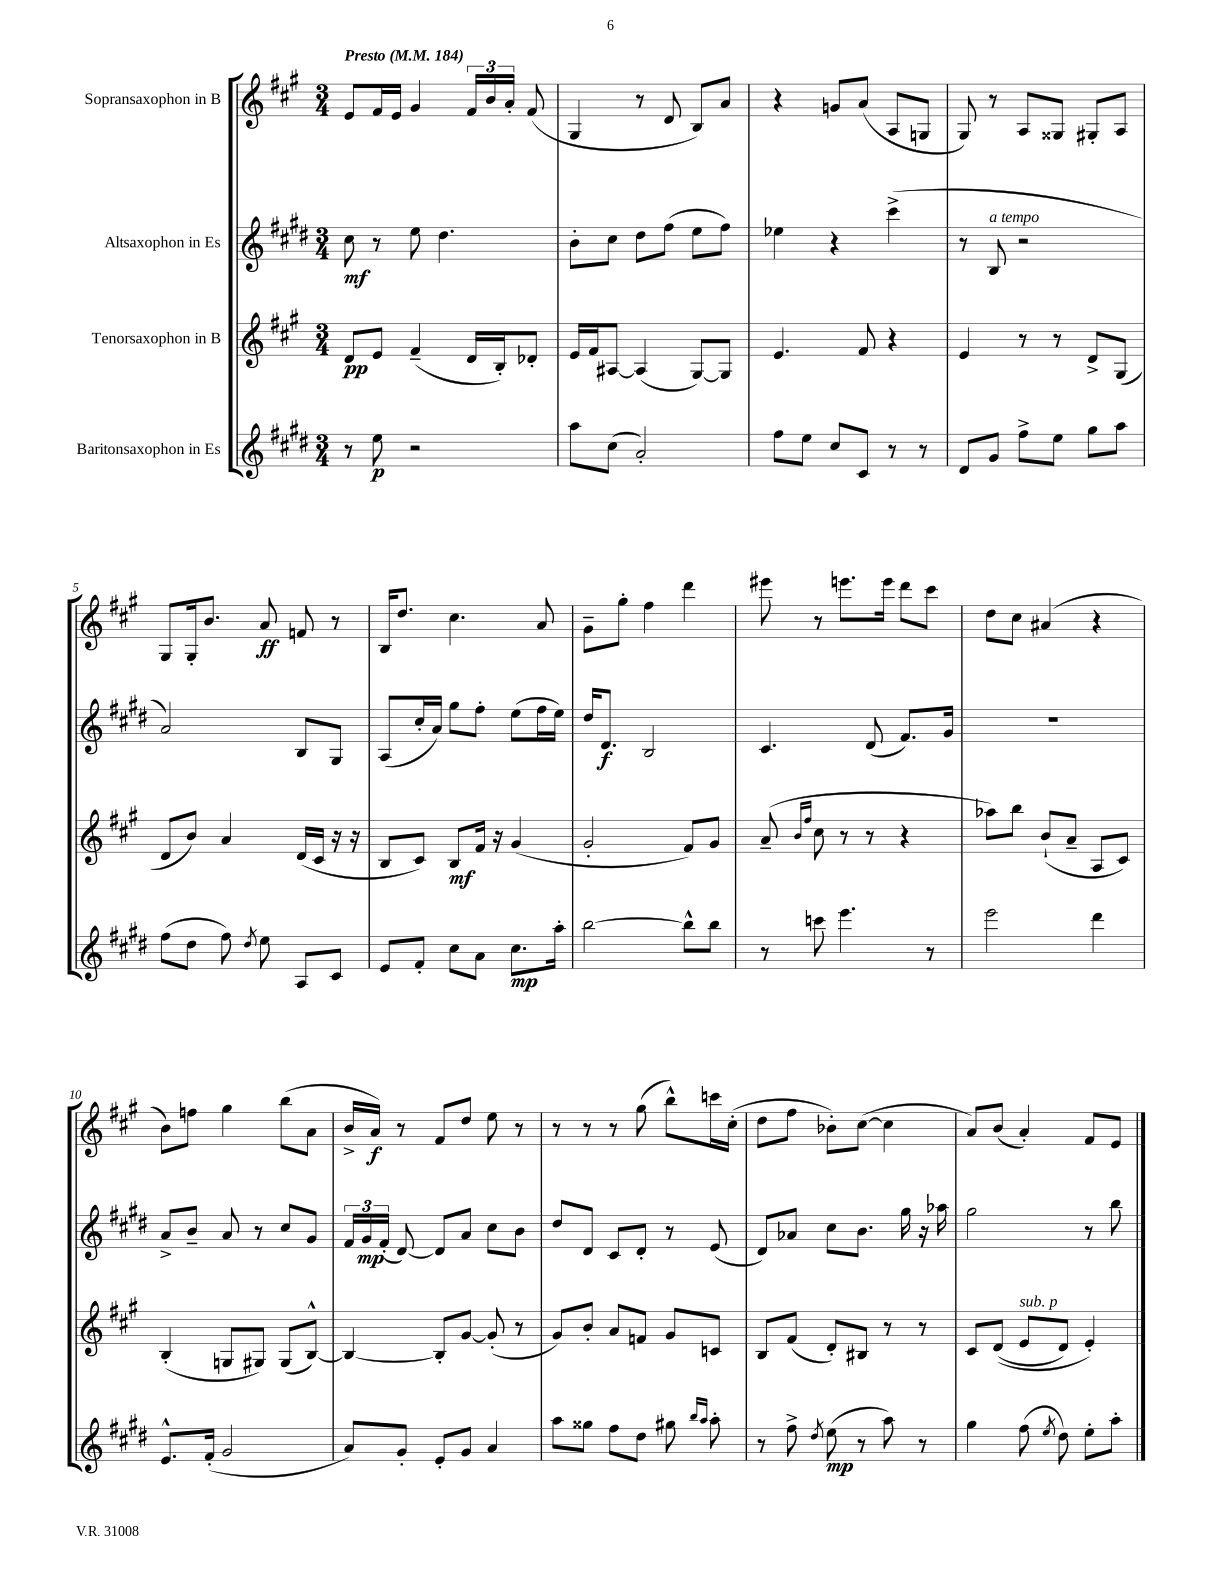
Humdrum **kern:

**kern	**dynam	**kern	**dynam	**kern	**dynam	**kern	**dynam
*part4	*part4	*part3	*part3	*part2	*part2	*part1	*part1
*staff4	*staff4	*staff3	*staff3	*staff2	*staff2	*staff1	*staff1
*I"Baritonsaxophon in Es	*	*I"Tenorsaxophon in B	*	*I"Altsaxophon in Es	*	*I"Sopransaxophon in B	*
*clefG2	*	*clefG2	*	*clefG2	*	*clefG2	*
*k[f#c#g#d#]	*	*k[f#c#g#]	*	*k[f#c#g#d#]	*	*k[f#c#g#]	*
*M3/4	*	*M3/4	*	*M3/4	*	*M3/4	*
*MM184	*	*MM184	*	*MM184	*	*MM184	*
=1	=1	=1	=1	=1	=1	=1	=1
!	!	!	!	!	!	!LO:TX:a:B:t=Presto	!
8r	.	8d/L	pp	8cc#\	mf	8e/L	.
8ee\	p	8e/J	.	8r	.	16f#/L	.
.	.	.	.	.	.	16e/JJ	.
2r	.	(4f#~/	.	8ee\	.	4g#/	.
.	.	.	.	4.dd#\	.	.	.
.	.	16d/LL	.	.	.	24f#/LL	.
.	.	.	.	.	.	24b/	.
.	.	16B'/J)	.	.	.	.	.
.	.	.	.	.	.	24a'/JJ	.
.	.	8d-X'/J	.	.	.	(8f#/	.
=2	=2	=2	=2	=2	=2	=2	=2
8aa\L	.	16e/LL	.	8b'\L	.	4G#/	.
.	.	16f#/J	.	.	.	.	.
(8cc#\J	.	[8A#X/J	.	8cc#\J	.	.	.
2a'/)	.	(4A#/]	.	8dd#\L	.	8r	.
.	.	.	.	(8ff#\J	.	8d/	.
.	.	[8G#/L)	.	8ee\L	.	8B/L)	.
.	.	8G#/J]	.	8ff#\J)	.	8a/J	.
=3	=3	=3	=3	=3	=3	=3	=3
8ff#\L	.	4.e/	.	4ee-X\	.	4r	.
8ee\J	.	.	.	.	.	.	.
8cc#/L	.	.	.	4r	.	8gn/L	.
8c#/J	.	8f#/	.	.	.	(8a/J	.
8r	.	4r	.	(4ccc#^\	.	8A/L	.
8r	.	.	.	.	.	8Gn/J	.
=4	=4	=4	=4	=4	=4	=4	=4
8d#/L	.	4e/	.	8r	.	8G#/)	.
!	!	!	!	!LO:TX:a:i:t=a tempo	!	!	!
8g#/J	.	.	.	8B/	.	8r	.
8ff#^\L	.	8r	.	2r	.	8A/L	.
8ee\J	.	8r	.	.	.	8G##X/J	.
8gg#\L	.	8d^/L	.	.	.	8G#X'/L	.
8aa\J	.	(8G#/J	.	.	.	8A/J	.
!!LO:LB:g=z
=5	=5	=5	=5	=5	=5	=5	=5
(8ff#\L	.	8d/L	.	2a/)	.	8G#/L	.
8dd#\J	.	8b/J)	.	.	.	16G#'/k	.
.	.	.	.	.	.	8.b/J	.
8ff#\)	.	4a/	.	.	.	.	.
8qdd#/	.	.	.	.	.	.	.
8ee\	.	.	.	.	.	8a/	ff
8A/L	.	(16d/LL	.	8B/L	.	8fn/	.
.	.	16c#/JJ	.	.	.	.	.
8c#/J	.	16r	.	8G#/J	.	8r	.
.	.	16r	.	.	.	.	.
=6	=6	=6	=6	=6	=6	=6	=6
8e/L	.	8B/L	.	(8A/L	.	16B/KL	.
.	.	.	.	.	.	8.dd/J	.
8f#'/J	.	8c#/J)	.	16cc#'/L	.	.	.
.	.	.	.	16a/JJ)	.	.	.
8cc#\L	.	8B/L	mf	8gg#\L	.	4.cc#\	.
8a\J	.	16f#/Jk	.	8ff#'\J	.	.	.
.	.	16r	.	.	.	.	.
8.cc#\L	mp	(4g#/	.	(8ee\L	.	.	.
.	.	.	.	16ff#\L	.	8a/	.
16aa'\Jk	.	.	.	16ee\JJ)	.	.	.
=7	=7	=7	=7	=7	=7	=7	=7
[2bb\	.	2g#'/	.	16dd#/KL	.	8g#~\L	.
.	.	.	.	8.d#/J	f	.	.
.	.	.	.	.	.	8gg#'\J	.
.	.	.	.	2B/	.	4ff#\	.
8bb^^\L]	.	8f#/L)	.	.	.	4ddd\	.
8bb\J	.	8g#/J	.	.	.	.	.
=8	=8	=8	=8	=8	=8	=8	=8
8r	.	(8a~/	.	4.c#/	.	8eee#X\	.
.	.	16qqb/LL	.	.	.	.	.
.	.	16qqff#/JJ	.	.	.	.	.
8cccn\	.	8cc#\	.	.	.	8r	.
4.eee\	.	8r	.	.	.	8.eeen\L	.
.	.	8r	.	(8d#/	.	.	.
.	.	.	.	.	.	16eee\Jk	.
.	.	4r	.	8.f#/L)	.	8ddd\L	.
8r	.	.	.	.	.	8ccc#\J	.
.	.	.	.	16g#/Jk	.	.	.
=9	=9	=9	=9	=9	=9	=9	=9
2eee\	.	8aa-X\L)	.	2.r	.	8dd\L	.
.	.	8bb\J	.	.	.	8cc#\J	.
.	.	(8b`/L	.	.	.	(4a#X/	.
.	.	8a~/J	.	.	.	.	.
4ddd#\	.	8A/L	.	.	.	4r	.
.	.	8c#/J)	.	.	.	.	.
!!LO:LB:g=z
=10	=10	=10	=10	=10	=10	=10	=10
8.e^^/L	.	(4B'/	.	8a^/L	.	8b\L)	.
.	.	.	.	8b~/J	.	8ffn\J	.
(16f#'/Jk	.	.	.	.	.	.	.
2g#/	.	8Gn/L	.	8a/	.	4gg#\	.
.	.	8G#X/J)	.	8r	.	.	.
.	.	(8G#/L	.	8cc#/L	.	(8bb\L	.
.	.	[8B^^/J)	.	8g#/J	.	8a\J	.
=11	=11	=11	=11	=11	=11	=11	=11
8a/L)	.	4B/_	.	24f#/LL	.	16b^/LL	.
.	.	.	.	24g#/	mp	.	.
.	.	.	.	.	.	16a/JJ)	f
.	.	.	.	(24f#'/JJ	.	.	.
8g#'/J	.	.	.	[8d#/)	.	8r	.
8e'/L	.	8B'/L]	.	8d#/L]	.	8f#/L	.
8g#/J	.	[8g#/J	.	8a/J	.	8dd/J	.
4a/	.	(8g#'/]	.	8cc#\L	.	8ee\	.
.	.	8r	.	8b\J	.	8r	.
=12	=12	=12	=12	=12	=12	=12	=12
8aa\L	.	8g#/L)	.	8dd#/L	.	8r	.
8gg##X\J	.	8b'/J	.	8d#/J	.	8r	.
8ff#\L	.	8a/L	.	8c#/L	.	8r	.
8dd#\J	.	8fn/J	.	8d#'/J	.	(8gg#\	.
8gg#X\	.	8g#/L	.	8r	.	8bb^^\L)	.
16qqbb/LL	.	.	.	.	.	.	.
16qqaa/JJ	.	.	.	.	.	.	.
8aa'\	.	8cn/J	.	(8e/	.	16cccn\L	.
.	.	.	.	.	.	(16cc#'\JJ	.
=13	=13	=13	=13	=13	=13	=13	=13
8r	.	8B/L	.	8d#/L)	.	8dd\L	.
8ff#^\	.	(8f#/J	.	8a-X/J	.	8ff#\J	.
8qdd#/	.	.	.	.	.	.	.
(8ee\	mp	8d'/L)	.	8cc#\L	.	8b-X'\L)	.
8r	.	8B#X/J	.	8.b\J	.	([8cc#\J	.
8aa\)	.	8r	.	.	.	4cc#\]	.
.	.	.	.	16gg#\	.	.	.
8r	.	8r	.	16r	.	.	.
.	.	.	.	16aa-X\	.	.	.
=14	=14	=14	=14	=14	=14	=14	=14
4gg#\	.	8c#/L	.	2gg#\	.	8a/L)	.
.	.	((8d/J	.	.	.	(8b/J	.
!	!	!LO:TX:a:i:t=sub. p	!	!	!	!	!
(8ff#\	.	8e/L	.	.	.	4a'/)	.
8qee/	.	.	.	.	.	.	.
8dd#\)	.	8d/J)	.	.	.	.	.
8ee'\L	.	4e'/)	.	8r	.	8f#/L	.
8aa'\J	.	.	.	8bb\	.	8e/J	.
==	==	==	==	==	==	==	==
*-	*-	*-	*-	*-	*-	*-	*-
